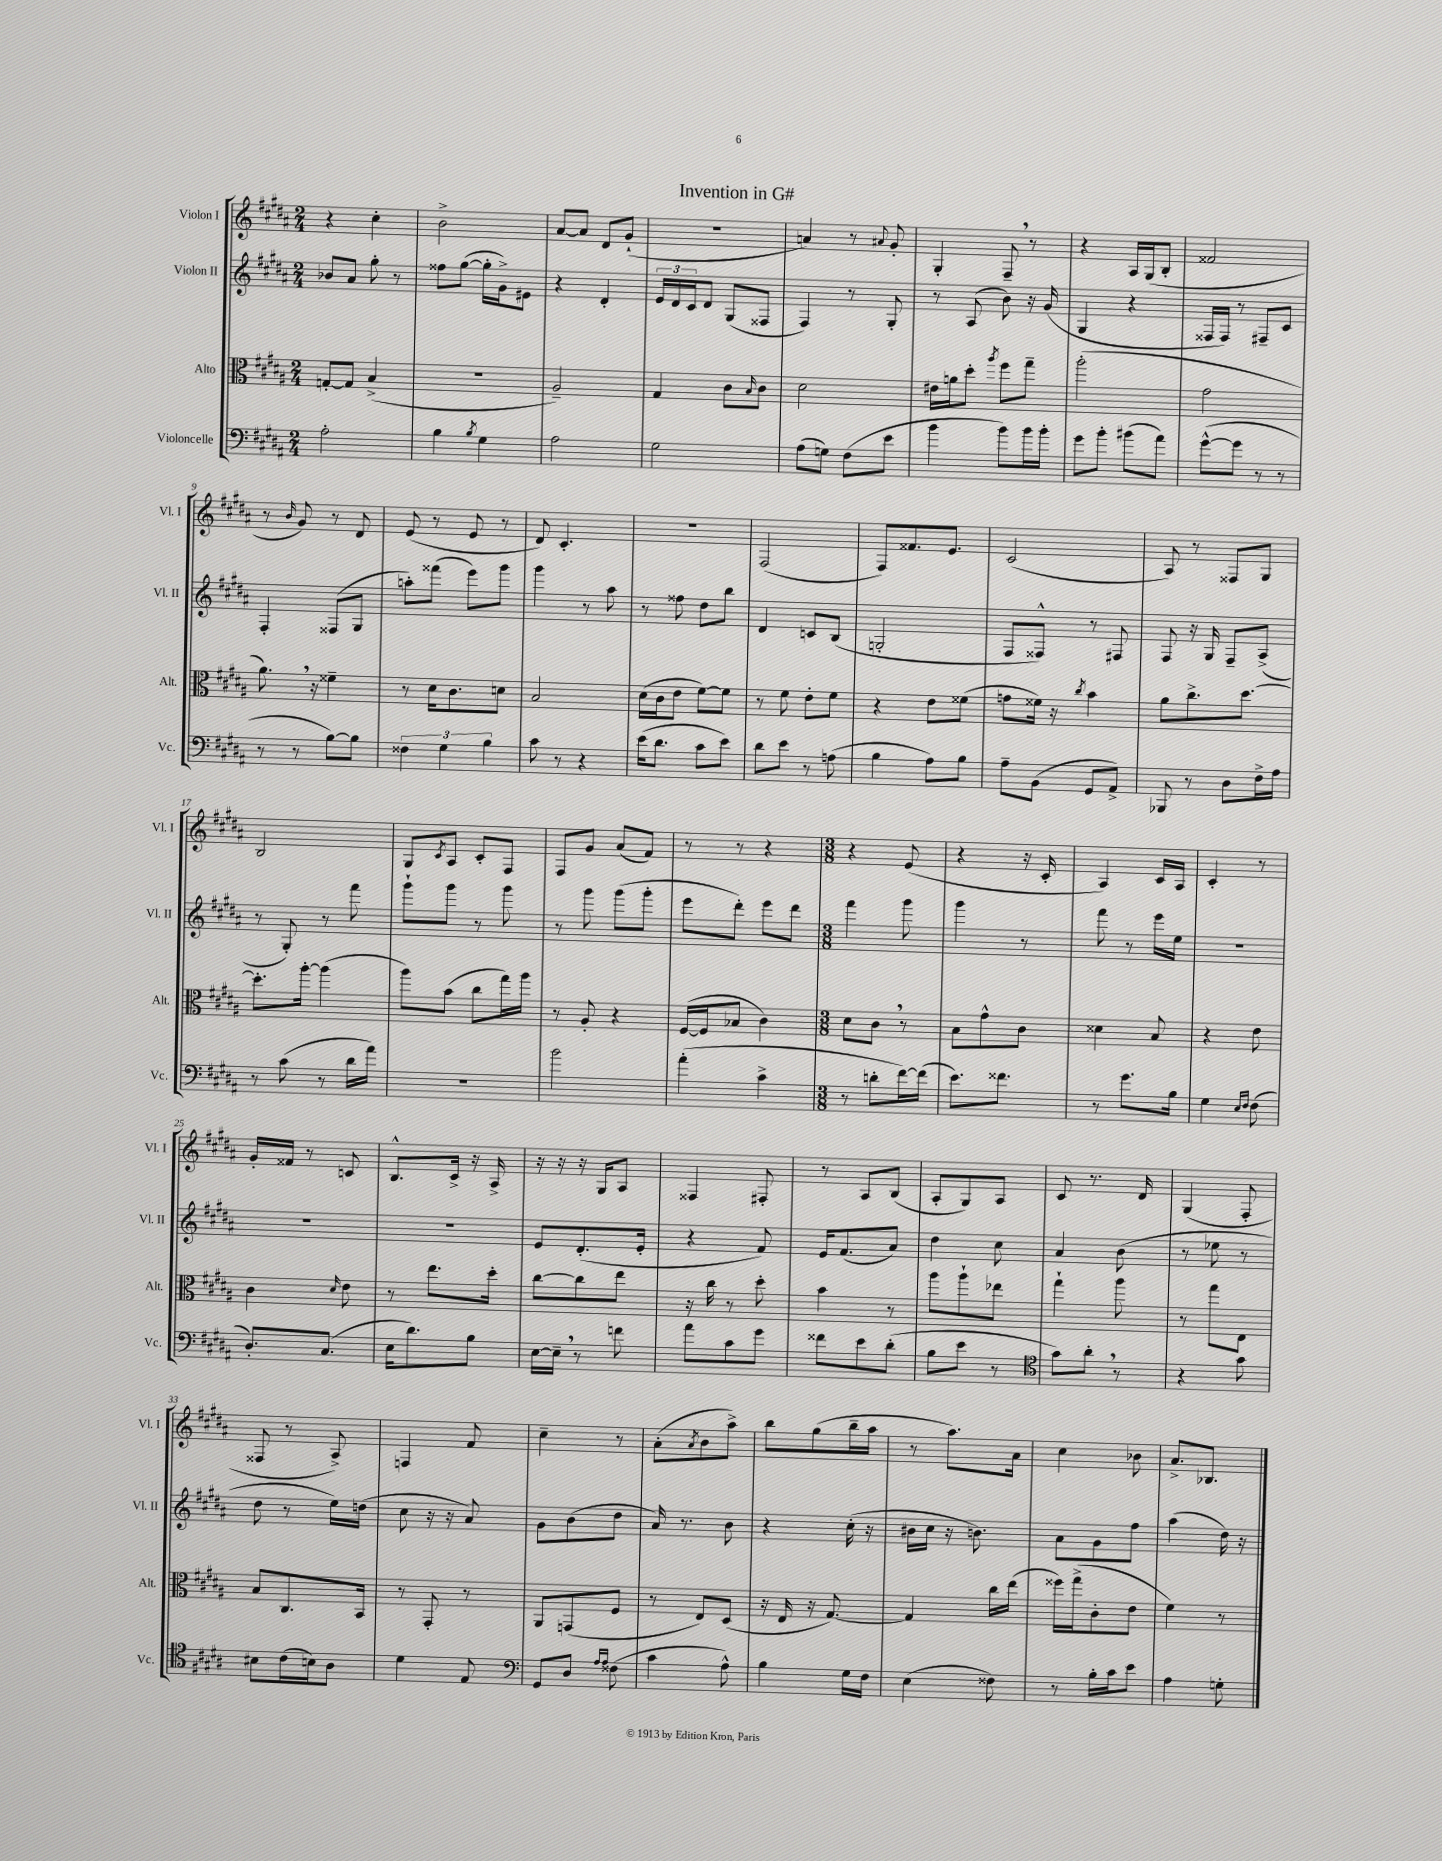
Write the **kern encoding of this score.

**kern	**kern	**kern	**kern
*part4	*part3	*part2	*part1
*staff4	*staff3	*staff2	*staff1
*I"Violoncelle	*I"Alto	*I"Violon II	*I"Violon I
*I'Vc.	*I'Alt.	*I'Vl. II	*I'Vl. I
*clefF4	*clefC3	*clefG2	*clefG2
*k[f#c#g#d#a#]	*k[f#c#g#d#a#]	*k[f#c#g#d#a#]	*k[f#c#g#d#a#]
*M2/4	*M2/4	*M2/4	*M2/4
=1	=1	=1	=1
2A#'\	[8Gn'/L	8b-X/L	4r
.	8G/J]	8a#/J	.
.	(4B^/	8gg#'\	4cc#'\
.	.	8r	.
=2	=2	=2	=2
4B\	2r	8ff##X\L	2b^\
.	.	([8gg#\J	.
8qB/	.	.	.
4G#\	.	16gg#'\LL]	.
.	.	16g#^\J)	.
.	.	8e#X\J	.
=3	=3	=3	=3
2A#\	2A#~/)	4r	[8a#/L
.	.	.	8a#/J]
.	.	4d#'/	8d#/L
.	.	.	(8g#`/J
=4	=4	=4	=4
2G#\	4G#/	24e/LL	2r
.	.	24d#/	.
.	.	24c#/J	.
.	.	8d#/J	.
.	8c#\L	(8G#/L	.
.	16qqB/	.	.
.	8c#\J	8F##X/J	.
=5	=5	=5	=5
(8A#\L	2d#\	4F#/)	4an/)
8Gn\J)	.	.	.
(8F#\L	.	8r	8r
.	.	.	8qqa#X/
8e\J	.	8G#'/	8g#'/
=6	=6	=6	=6
4b\	16e#X\LL	8r	4G#'/
.	16an\J	.	.
.	8dd#'\J	(8A#/	.
.	8qaa#/	.	.
8b\L)	8ff#\L	8b\)	8F#~,/
16b\L	8gg#~\J	16r	8r
16b'\JJ	.	(16g#/	.
=7	=7	=7	=7
8g#\L	(2aa#'\	4G#/	4r
8b'\J	.	.	.
(8b#X\L	.	4r	16A#/LL
.	.	.	(16G#/J
8a#\J)	.	.	8B'/J
=8	=8	=8	=8
([8g#^^\L	2g#\	16F##X/LL	2f##X/
.	.	16F##/JJ)	.
8g#\J]	.	8r	.
8r	.	8F#X~/L	.
8r	.	8c#/J	.
!!LO:LB:g=z
=9	=9	=9	=9
8r	8.a#,\)	4F#'/	8r
.	.	.	16qqb/
8r	.	.	8g#/)
.	16r	.	.
[8B\L)	4f##X~\	(8F##X/L	8r
8B\J]	.	8G#/J	8d#/
=10	=10	=10	=10
6F##X\	8r	8aan'\L)	(8e/
.	16d#\KL	(8fff##X\J	8r
6G#\	.	.	.
.	8.c#\	.	.
.	.	8eee\L)	8e/
6B\	.	.	.
.	8dn\J	8ggg#\J	8r
=11	=11	=11	=11
8c#\	2B/	4ggg#\	8d#/)
8r	.	.	4.c#'/
4r	.	8r	.
.	.	8aa#\	.
=12	=12	=12	=12
(16e\KL	(16d#\LL	8r	2r
8.d#\J	16c#\J	.	.
.	8e\J	8ff##X\	.
8c#\L	[8f#\L)	8dd#\L	.
8e\J)	8f#\J]	8bb\J	.
=13	=13	=13	=13
8d#\L	8r	4d#/	(2F#/
8e\J	8f#\	.	.
8r	8e'\L	8cn/L	.
(8An\	8f#\J	(8B/J	.
=14	=14	=14	=14
4B\	4r	2Gn'/	8F#/L)
.	.	.	8.f##X/
8A#\L)	8e\L	.	.
.	.	.	8.e/J
8B\J	(8f##X\J	.	.
=15	=15	=15	=15
8A#~\L	8gn\L	8F#/L	(2c#/
(8BB\J	16f##X\Jk)	8F##X^^/J)	.
.	16r	.	.
.	8qcc#/	.	.
8GG#/L	4b\	8r	.
8AA#^/J)	.	8F#X/	.
=16	=16	=16	=16
8BBB-X/	8a#\L	8F#/	8A#/)
8r	8.cc#^\	16r	8r
.	.	16G#/	.
8D#\L	.	8F#~/L	8F##X/L
.	[8.dd#\J	.	.
16F#^\L	.	(8A#^/J	8G#/J
16A#\JJ	.	.	.
!!LO:LB:g=z
=17	=17	=17	=17
8r	8.dd#'\L]	8r	2B/
(8c#\	.	8G#'/)	.
.	[16aa#'\Jk	.	.
8r	(4aa#\]	8r	.
16d#\LL	.	8fff#\	.
16a#\JJ)	.	.	.
=18	=18	=18	=18
2r	8aa#\L)	8ggg#`\L	8G#/L
.	.	.	8qc#/
.	(8b\J	8ggg#\J	8A#/J
.	8cc#\L	8r	8c#'/L
.	16gg#\L)	8ggg#\	8F#/J
.	16aa#\JJ	.	.
=19	=19	=19	=19
2b\	8r	8r	8F#/L
.	8A#'/	8ggg#\	8g#/J
.	4r	(8ggg#\L	(8a#/L
.	.	8ggg#'\J	8f#/J)
=20	=20	=20	=20
(4a#'\	([16F#/LL	8eee\L	8r
.	16F#/J]	.	.
.	8B-X/J	8ddd#'\J)	8r
4c#^\	4c#\)	8eee\L	4r
.	.	8ddd#\J	.
=21	=21	=21	=21
*M3/8	*M3/8	*M3/8	*M3/8
8r	8d#\L	4fff#\	4r
8dn'\L	8c#,\J	.	.
[16f#\L)	8r	8ggg#\	(8e/
(16f#\JJ]	.	.	.
=22	=22	=22	=22
8.e\L)	8B\L	4ggg#\	4r
.	8g#^^\	.	.
8.f##X\J	.	.	.
.	8c#\J	8r	16r
.	.	.	16c#'/
=23	=23	=23	=23
8r	4d##X\	8fff#\	4A#/)
8.g#\L	.	8r	.
.	8B/	16eee\LL	16c#/LL
16B\Jk	.	16ee\JJ	16A#/JJ
=24	=24	=24	=24
4G#\	4r	4.r	4c#'/
16qqE/LL	.	.	.
16qqF#/JJ	.	.	.
(8F#\	8e\	.	8r
!!LO:LB:g=z
=25	=25	=25	=25
8.D#'/L)	4c#\	4.r	16g#'/LL
.	.	.	16f##X/JJ
.	.	.	8r
(8.C#/J	.	.	.
.	16qqd#/	.	.
.	8e\	.	8cn/
=26	=26	=26	=26
16E\KL	8r	4.r	8.B^^/L
8.d#\)	.	.	.
.	8.ee\L	.	.
.	.	.	16c#^/Jk
8B\J	.	.	16r
.	16dd#'\Jk	.	16A#^/
=27	=27	=27	=27
[16E\LL	[8cc#\L	8e/L	16r
16E~,\JJ]	.	.	16r
8r	8cc#\]	(8.d#'/	16r
.	.	.	16G#/KL
8fn\	8ee\J	.	8A#/J
.	.	16e'/Jk	.
=28	=28	=28	=28
8a#\L	16r	4r	4F##X/
.	16cc#\	.	.
8c#\	8r	.	.
8g#\J	8dd#'\	8f#/)	8F#X'/
=29	=29	=29	=29
8f##X\L	4b\	16e/KL	8r
.	.	(8.f#/	.
8e\	.	.	8A#/L
(8d#'\J	8r	8a#/J)	(8B/J
=30	=30	=30	=30
8B\L	8aa#\L	4dd#\	8A#'/L
8e\J	8aa#`\	.	8G#/)
8r	8ee-X\J	8cc#\	8A#/J
=31	=31	=31	=31
*clefC4	*	*	*
8g#\L)	4gg#`\	4a#/	8c#/
8a#',\J	.	.	8.r
8r	8aa#\	(8b\	.
.	.	.	16d#/
=32	=32	=32	=32
4r	8r	8r	(4G#/
.	8gg#\L	8ee-X\	.
8g#\	8E\J	8r	8F#'/
!!LO:LB:g=z
=33	=33	=33	=33
8B#X\L	8B/L	8dd#\	8F##X/
(16c#\L	8.C#/	8r	8r
16Bn\J)	.	.	.
8A#\J	.	16ee\LL)	8A#^/)
.	16BB/Jk	(16ddn\JJ	.
=34	=34	=34	=34
4d#\	8r	8cc#\	4Fn/
.	8GG#'/	16r	.
.	.	16r	.
8E/	8r	8a#/)	8f#/
=35	=35	=35	=35
*clefF4	*	*	*
8GG#/L	8AA#/L	8g#\L	4cc#~\
8D#/J	(8GGn/	(8b\	.
16qqA#/LL	.	.	.
16qqA#/JJ	.	.	.
(8F##X\	8F#/J	8dd#\J	8r
=36	=36	=36	=36
4c#\	8r	16a#/)	(8a#'\L
.	.	8.r	.
.	.	.	8qa#/
.	8E/L)	.	8b\
8A#^^\)	(8D#/J	8b\	8aa#^\J)
=37	=37	=37	=37
4B\	16r	4r	8bb\L
.	16E/	.	.
.	16r	.	(8gg#\
.	[8.G#/)	.	.
16G#\LL	.	(16cc#'\	16bb~\L
16F#\JJ	.	16r	16aa#\JJ
=38	=38	=38	=38
(4E\	4G#/]	16b#X\LL	8r
.	.	16cc#\JJ	.
.	.	16r	8.aa#\L)
.	.	8.bn\)	.
8F##X\)	16cc#\LL	.	.
.	(16ee\JJ	.	16a#\Jk
=39	=39	=39	=39
8r	16ff##X\LL)	8a#\L	4cc#\
.	(16gg#^\J	.	.
16B'\LL	8c#'\	8g#\	.
16c#\J	.	.	.
8e\J	8e\J	8ff#\J	8b-X\
=40	=40	=40	=40
4A#\	4f#\)	(4aa#\	8.a#^/L
.	.	.	8.B-X/J
8Gn'\	8r	16dd#\)	.
.	.	16r	.
==	==	==	==
*-	*-	*-	*-
